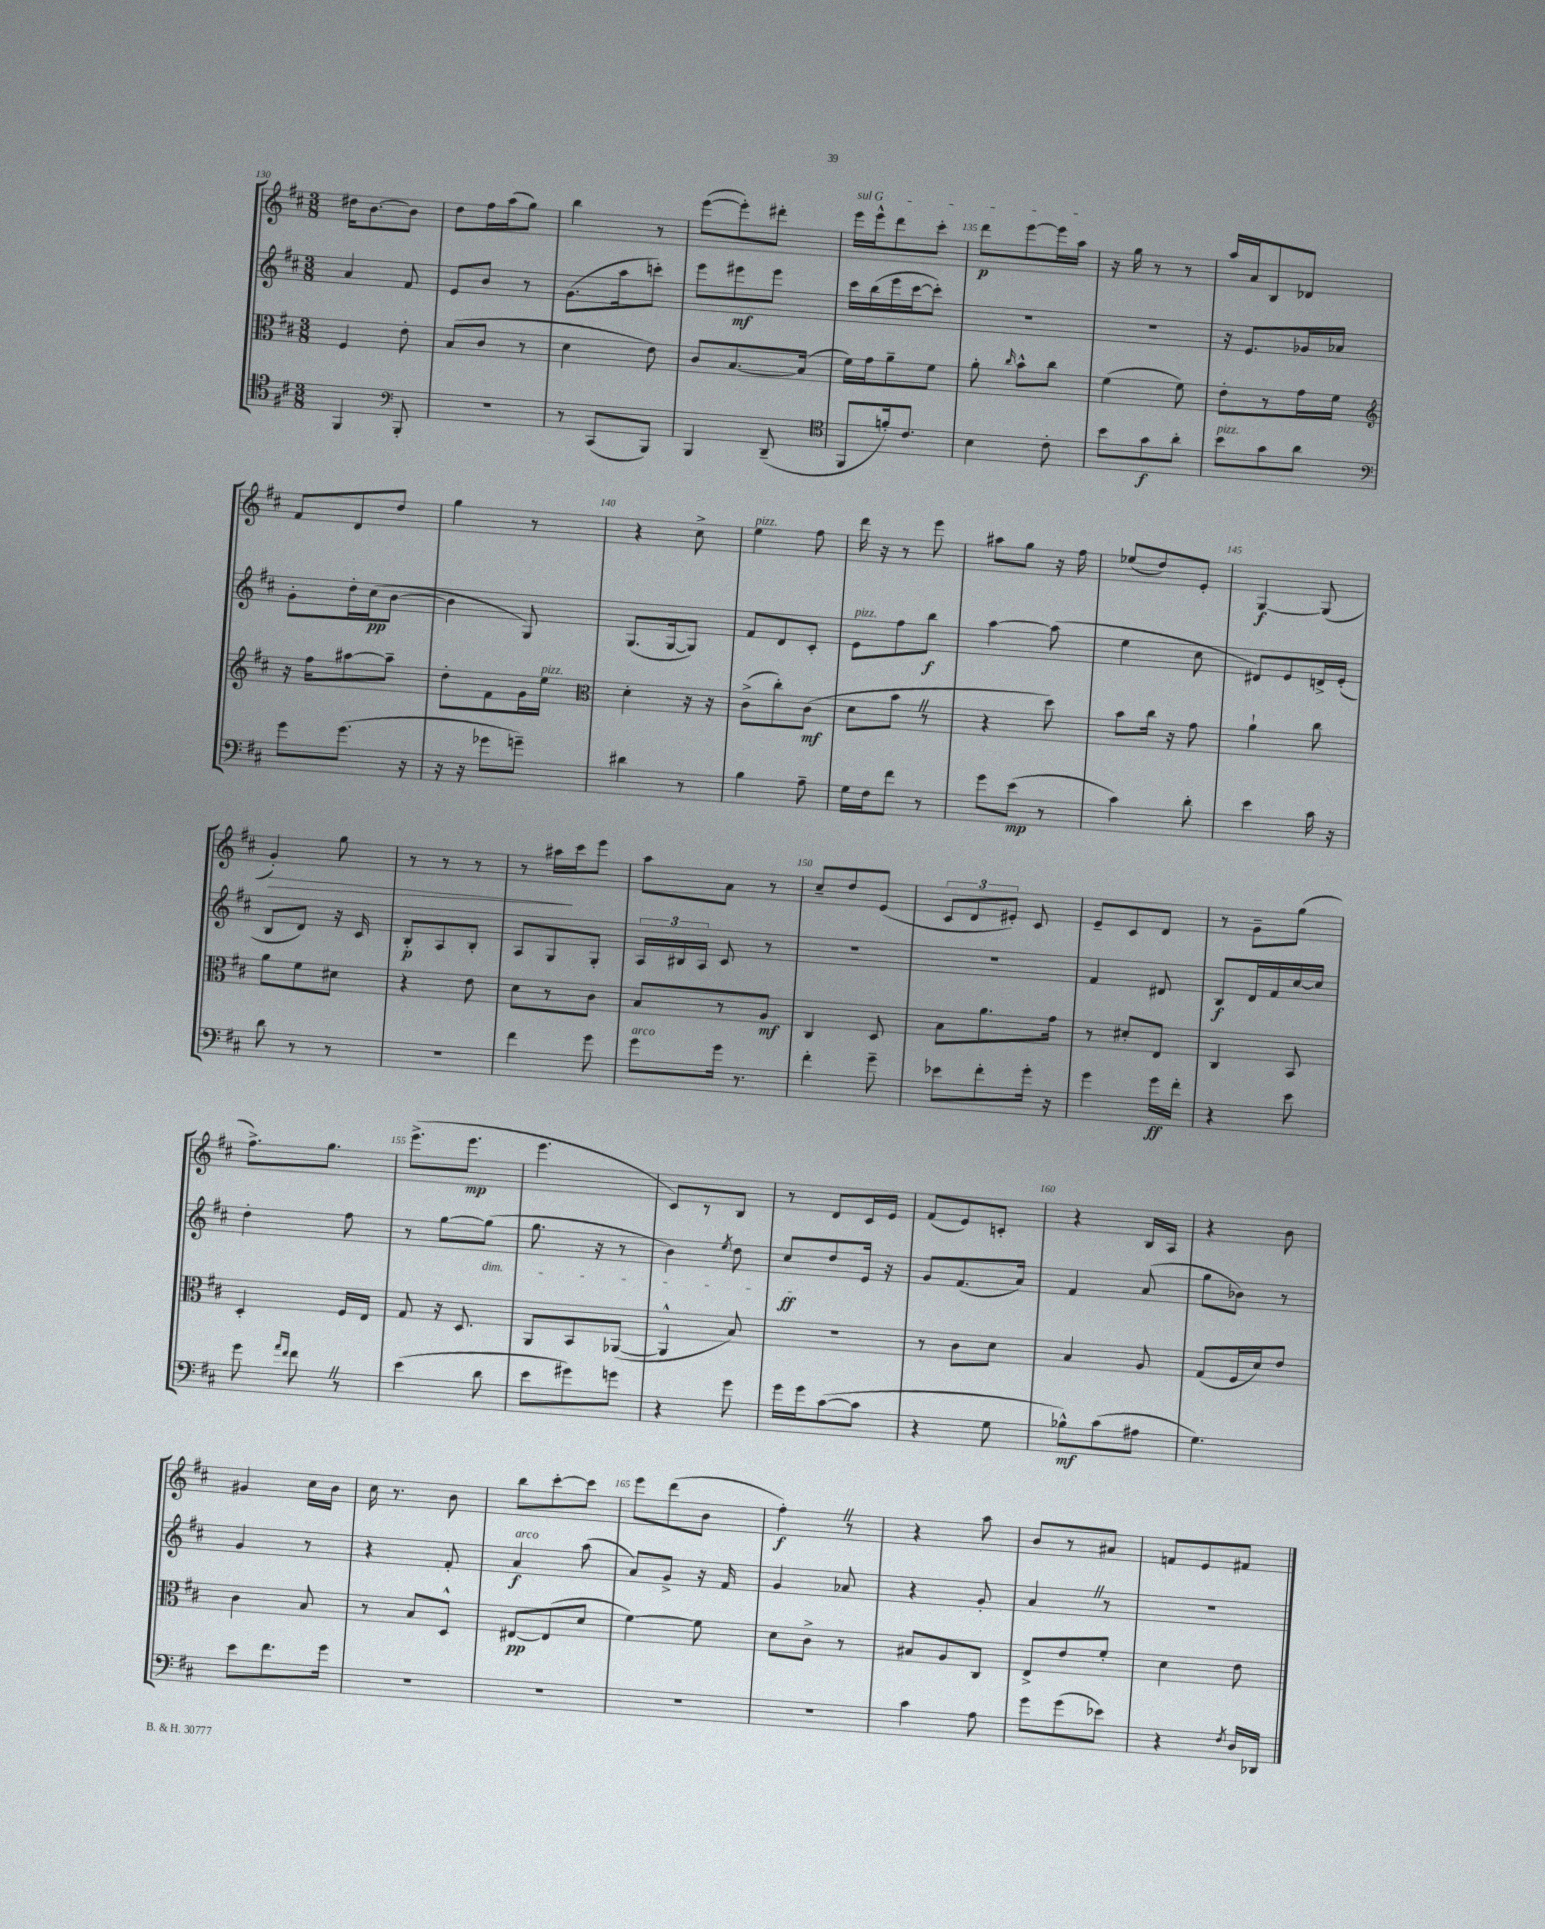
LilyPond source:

<<
\new StaffGroup <<
\new Staff = "s0" {
    \clef treble \key d \major \numericTimeSignature \time 3/8
    \autoBeamOff dis''16[ b'8.~ b'8] |
    d''8[ fis''16 a''16( g''8]) |
    b''4 r8 |
    e'''8[~( e'''8-.) dis'''8]-. |
    \once \override TextSpanner.bound-details.left.text = \markup { \italic "sul G" } e'''16[\startTextSpan e'''16-^ d'''8 cis'''8]-. |
    d'''8[\p e'''8~ e'''16 a''16]\stopTextSpan |
    r16 g''16 r8 r8 |
    a''16[ a'16 b8 des'8] |
    fis'8[ d'8 d''8] |
    g''4 r8 |
    r4 cis''8-> |
    e''4^\markup { \italic "pizz." } fis''8 |
    d'''16 r16 r8 e'''8 |
    ais''8[ g''8] r16 fis''16 |
    ees''8[( d''8) e'8]-. |
    g4~\f g8( |
    g'4-.\>) g''8 |
    r8 r8 r8 |
    r8 ais''16[\! cis'''16 e'''8] |
    a''8[ a'8] r8 |
    cis''8[-- d''8 e'8]( |
    \tuplet 3/2 { cis'8[ d'8 eis'8]-.) } cis'8 |
    e'8[-- cis'8 d'8] |
    r8 g'8[-- g''8]( |
    fis''8.[->) g''8.] |
    e'''8.[->( e'''8.]\mp |
    e'''4. |
    cis'8[) r8 b8] |
    r8 d'8[ cis'16 e'16] |
    fis'8[( e'8) c'8]-. |
    r4 b16[ a16] |
    r4 b'8 |
    gis'4 cis''16[ b'16] |
    cis''16 r8. b'8 |
    b''8[ cis'''8~-. cis'''8] |
    e'''8[ d'''8( b'8] |
    fis''4-.\f) \once \override BreathingSign.text = \markup { \musicglyph "scripts.caesura.straight" } \breathe r8 |
    r4 a''8 |
    b'8[ r8 ais'8] |
    f'8[ e'8 fis'8] \bar "|." |
}
\new Staff = "s1" {
    \clef treble \key d \major \numericTimeSignature \time 3/8
    \autoBeamOff a'4 fis'8 |
    e'8[ b'8] r8 |
    g'8.[( a''16 c'''8]-.) |
    e'''8[ eis'''8\mf eis'''8] |
    cis'''16[ b''16( e'''16 cis'''16~ cis'''8]-.) |
    R4. |
    R4. |
    r16 e'8.[ ges'16 aes'16] |
    g'8[-. d''16-. cis''16\pp( b'8]~ |
    b'4 g8) |
    g8.[( g16~ g8]) |
    fis'8[ d'8 cis'8]-. |
    e'8[^\markup { \italic "pizz." } fis''8 b''8]\f |
    a''4~ a''8( |
    e''4 cis''8 |
    dis'8[) e'8 d'16-> e'16]-.( |
    b8[ d'8]) r16 cis'16 |
    b8[-.\p a8 b8]-. |
    a8[ g8 g8]-. |
    \tuplet 3/2 { a16[ bis16 a16] } cis'8 r8 |
    R4. |
    R4. |
    fis'4 dis'8 |
    b8[\f d'16 fis'16 cis''16~ cis''16] |
    d''4-. fis''8 |
    r8 g''8[~ g''8]\dim( |
    g''8. r16 r8 |
    b'4) \acciaccatura { e''8 } d''8 |
    cis''8[\ff\! d''8 e'16] r16 |
    g'8[ fis'8.( a'16]) |
    fis'4 a'8( |
    g''8[ bes'8]) r8 |
    g'4 r8 |
    r4 fis'8-. |
    a'4\f^\markup { \italic "arco" } a''8( |
    a'8[) g'8]-> r16 fis'16 |
    g'4 aes'8 |
    r4 g'8-. |
    a'4 \once \override BreathingSign.text = \markup { \musicglyph "scripts.caesura.straight" } \breathe r8 |
    R4. \bar "|." |
}
\new Staff = "s2" {
    \clef alto \key d \major \numericTimeSignature \time 3/8
    \autoBeamOff fis4 e'8-. |
    b8[( cis'8] r8 |
    d'4 e'8) |
    cis'8[ b8.~ b16]( |
    fis'16[) g'16 a'8-- fis'8] |
    a'8-. \grace { cis''16 } b'8[-^ cis''8] |
    fis'4( fis'8) |
    e'8[-. r8 g'16 fis'16] |
    \clef treble r16 fis''16[ ais''8~ ais''8]-- |
    d''8[-. fis'8 g'16 e''16]^\markup { \italic "pizz." } |
    \clef alto d'4-. r16 r16 |
    cis'8[->( cis''8-.) cis'8]\mf( |
    d'8[ b'8] \once \override BreathingSign.text = \markup { \musicglyph "scripts.caesura.straight" } \breathe r8 |
    r4 d''8) |
    b'8[ cis''16] r16 g'8 |
    a'4-! cis''8 |
    a'8[ fis'8 dis'8] |
    r4 e'8 |
    d'8[ r8 cis'8] |
    b8[ r8 a8]\mf |
    cis4 d8 |
    b8[ a'8. g'16] |
    r8 dis'8[-. e8] |
    cis4 b,8 |
    d4-. fis16[ e16] |
    g8 r16 d8. |
    a,8[ b,8 aes,8]~( |
    aes,4-^ b8) |
    R4. |
    r8 cis'8[ d'8] |
    b4 a8 |
    g8[( fis16 d'16) e'8] |
    cis'4 b8 |
    r8 b8[ d8]-^ |
    eis8[~\pp eis8( d'8] |
    fis'4~) fis'8 |
    d'8[ cis'8]-> r8 |
    bis8[ a8 cis8] |
    e8[-> e'8 fis'8]-. |
    d'4 e'8 \bar "|." |
}
\new Staff = "s3" {
    \clef tenor \key d \major \numericTimeSignature \time 3/8
    \autoBeamOff fis,4 \clef bass b,,8-. |
    R4. |
    r8 cis,8[( b,,8]) |
    b,,4 d,8--( |
    \clef tenor fis,8[ f'16-.) cis'8.] |
    b4 cis'8-. |
    b'8[ g'8\f a'8]-. |
    b'8[^\markup { \italic "pizz." } g'8 a'8] |
    \clef bass g'8[ g'8.]( r16 |
    r16 r16 ges'8[ g'8]--) |
    dis'4 r8 |
    b4 a8-- |
    g16[ fis16 fis'8] r8 |
    g'8[ e'8]\mp( r8 |
    cis'4) d'8-. |
    e'4 cis'16 r16 |
    d'8 r8 r8 |
    R4. |
    fis'4 g'8 |
    g'8[^\markup { \italic "arco" } g'16] r8. |
    fis'4-. g'8-- |
    ees'8[ fis'8-. g'16]-. r16 |
    g'4 g'16[\ff fis'16]-. |
    r4 e'8 |
    g'8 \grace { a'16[ fis'16] } fis'8 \once \override BreathingSign.text = \markup { \musicglyph "scripts.caesura.straight" } \breathe r8 |
    e'4( d'8 |
    e'8[ gis'8) g'8] |
    r4 g'8 |
    g'16[ g'16 cis'8~( cis'8] |
    r4 g8 |
    bes8[-^\mf) cis'8( ais8] |
    g4.) |
    e'8[ fis'8. g'16] |
    R4. |
    R4. |
    R4. |
    R4. |
    cis'4 a8 |
    g'8[ g'8( ees'8]) |
    r4 \acciaccatura { fis8 } d16[ des,16] \bar "|." |
}
>>
>>
\layout { \context { \Score currentBarNumber = #130 \override BarNumber.break-visibility = ##(#f #t #t) barNumberVisibility = #(every-nth-bar-number-visible 5) } }
